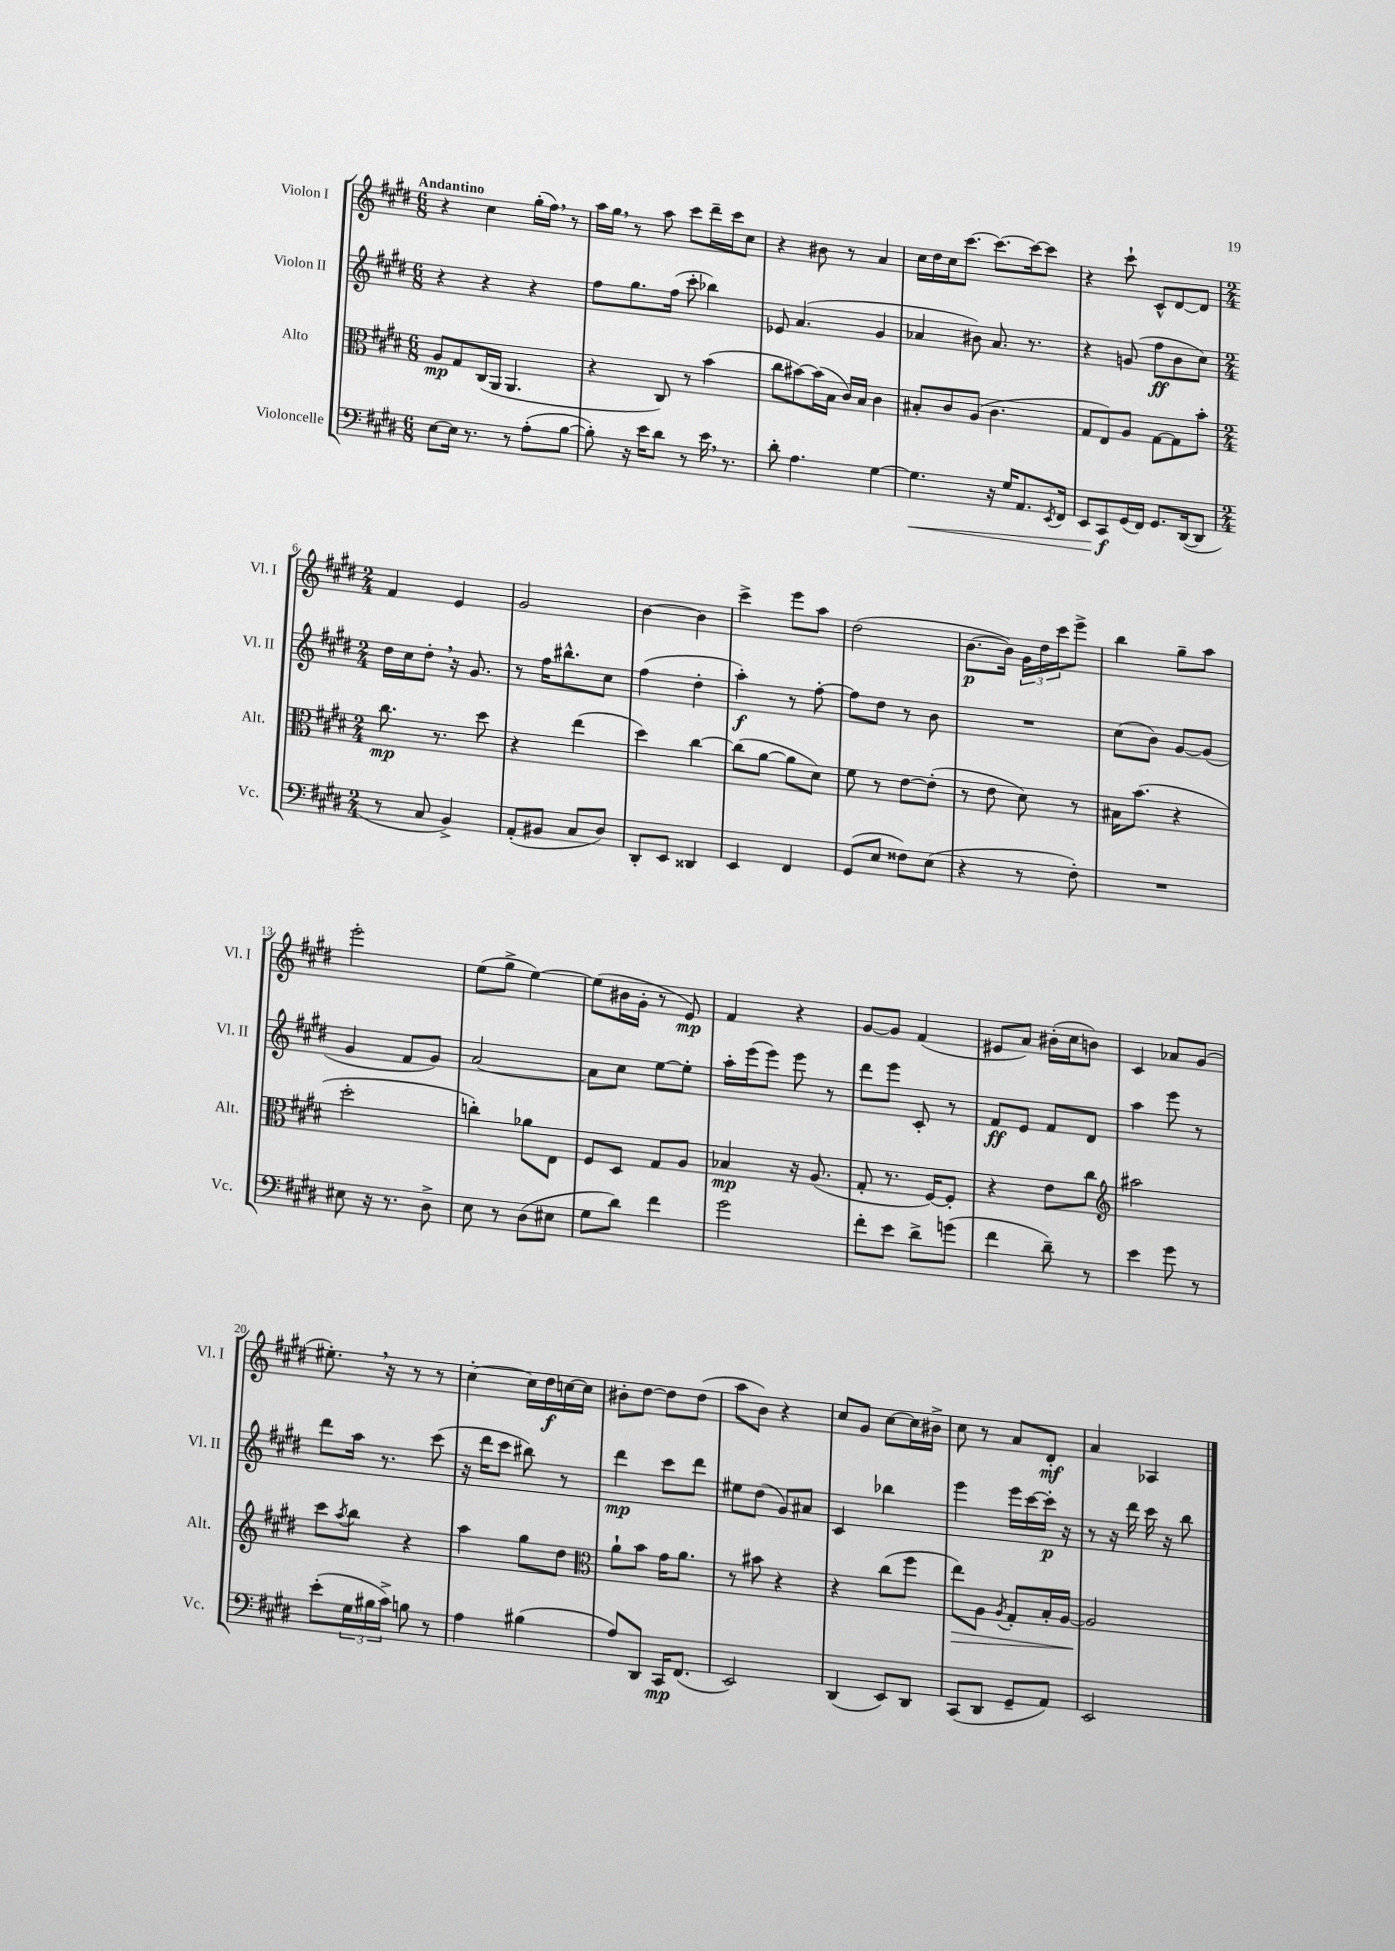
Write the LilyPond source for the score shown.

<<
\new StaffGroup <<
\new Staff = "s0" \with { instrumentName = "Violon I" shortInstrumentName = "Vl. I" } {
    \clef treble \key e \major \numericTimeSignature \time 6/8 \tempo "Andantino"
    r4 cis''4 gis''16-.( fis''16) \breathe r8 |
    a''16 gis''16 \breathe r8 a''8 cis'''8 dis'''16-- cis'''16 cis''8 |
    r4 bis'8 r8 a'4 |
    cis''16 dis''16 cis''16 cis'''8.~ cis'''8.~ cis'''16~ cis'''8 |
    r4 cis'''8-! cis'8-^ dis'8~ dis'8 |
    \numericTimeSignature \time 2/4 fis'4 e'4 |
    gis'2 |
    b'4~ b'4 |
    cis'''4-> e'''8 a''8 |
    dis''2( |
    b'8.~\p b'16) \tuplet 3/2 { gis'16 dis''16 cis'''16 } e'''8-> |
    b''4 gis''8-- a''8 |
    e'''2-. |
    e''8( gis''8-> e''4~) |
    e''8( bis'16 gis'16-. r8 e'8\mp) |
    fis'4 r4 |
    gis'8~ gis'8 fis'4( |
    eis'8 a'8) bis'16-.( cis''16 b'8) |
    cis'4 aes'8 gis'8( |
    eis''8.-.) \breathe r16 r8 r8 |
    cis''4~-. cis''16 dis''16\f c''16~ c''16 |
    bis'8-. dis''8~ dis''8 dis''8( |
    a''8 b'8) r4 |
    cis''8 gis'8 cis''8~ cis''16 bis'16-> |
    cis''8 r8 a'8 dis'8-.\mf |
    a'4 aes4 \bar "|." |
}
\new Staff = "s1" \with { instrumentName = "Violon II" shortInstrumentName = "Vl. II" } {
    \clef treble \key e \major \numericTimeSignature \time 6/8
    r4 r4 r4 |
    fis''8 gis''8. fis''16( cis'''8-. bes''4) |
    ees'8 a'4.( gis'4 |
    aes'4 bis'8) aes'8. r8. |
    r4 g'8( fis''8\ff b'8 cis''8) |
    \numericTimeSignature \time 2/4 dis''16 cis''16 dis''8-. \breathe r16 gis'8. |
    r8 fis''16 bis''8.-^ cis''8 |
    fis''4( dis''4-. |
    a''4-.\f) r8 fis''8~-. |
    fis''8 dis''8 r8 b'8 |
    R2 |
    cis''8( b'8) gis'8~ gis'8( |
    gis'4 fis'8 gis'8) |
    a'2~ |
    a'8 cis''8 e''8~ e''8-. |
    a''16-. e'''16( e'''8) e'''8 r8 |
    dis'''8 e'''8 cis'8-. r8 |
    fis'8\ff e'8 fis'8 dis'8 |
    a''4 e'''8 r8 |
    dis'''8 a''16 r8. cis'''8( |
    r16 dis'''16 cis'''8 bis''8) r8 |
    dis'''4\mp cis'''8 dis'''8 |
    eis''8 dis''8( gis'8) ais'8 |
    cis'4 bes''4 |
    e'''4 e'''16 cis'''16~ cis'''16-.\p r16 |
    r8 r16 dis'''16 cis'''16 r16 b''8 \bar "|." |
}
\new Staff = "s2" \with { instrumentName = "Alto" shortInstrumentName = "Alt." } {
    \clef alto \key e \major \numericTimeSignature \time 6/8
    a8\mp gis8 cis16( a,16 a,4. |
    r4 cis8) r8 b'4( |
    cis''8 bis'8~) bis'16( b16 cis'16) b16 cis'4 |
    bis8-. cis'8 a8( cis'4. |
    gis8 e8) a8 gis8~ gis8 b'8-. |
    \numericTimeSignature \time 2/4 cis''8.\mp r8. dis''8 |
    r4 e''4( |
    dis''4) cis''4~ |
    cis''8( a'8~ a'8 dis'8) |
    fis'8 r8 e'8~ e'8-.( |
    r8 e'8 dis'8) r8 |
    bis16 b'8.( r4 |
    dis''2-. |
    c''4-.) aes'8 e8 |
    fis8 dis8 gis8 a8 |
    bes4\mp r16 a8.( |
    gis8-. r8. fis16~) fis8-. |
    r4 e'8 cis''8 |
    \clef treble ais''2 |
    cis'''8 \acciaccatura { a''8 } b''8 r4 |
    a''4 gis''8 dis''8 |
    \clef alto a'8-! b'8 gis'16 a'8. |
    r8 bis'8 r4 |
    r4 cis''8( fis''8 |
    e''8\>) a8 \acciaccatura { a8 } gis8-. b16-. a16~ |
    a2\! \bar "|." |
}
\new Staff = "s3" \with { instrumentName = "Violoncelle" shortInstrumentName = "Vc." } {
    \clef bass \key e \major \numericTimeSignature \time 6/8
    e8~ e16 r8. r8 a8-.( b8~ |
    b8-.) r16 e'16 dis'8 r8 e'16 \breathe r8. |
    dis'8-. a4. gis4~ |
    gis4.\< r16 gis16 a,8. \acciaccatura { e,8 } fis,16 |
    e,8 cis,8\f\! gis,16( fis,16) gis,8. dis,16~( dis,8 |
    \numericTimeSignature \time 2/4 r8 cis8 b,4->) |
    a,8-.( bis,8 cis8 dis8) |
    dis,8-. e,8 disis,4 |
    e,4 fis,4 |
    gis,8( e8 fisis8) e8( |
    r4 r8 fis8-.) |
    R2 |
    eis8 r16 r8. dis8-> |
    e8 r8 dis8( eis8 |
    gis8 dis'8) fis'4 |
    gis'2 |
    fis'8-. e'8 dis'8-> g'8( |
    fis'4 dis'8--) r8 |
    e'4 gis'8 r8 |
    e'8-.( \tuplet 3/2 { gis16 bis16 cis'16->) } b8 r8 |
    a4 bis4( |
    a8) dis,8 cis,16\mp fis,8.( |
    e,2) |
    dis,4( e,8) dis,8 |
    cis,8( dis,8 gis,8-- a,8) |
    e,2 \bar "|." |
}
>>
>>
